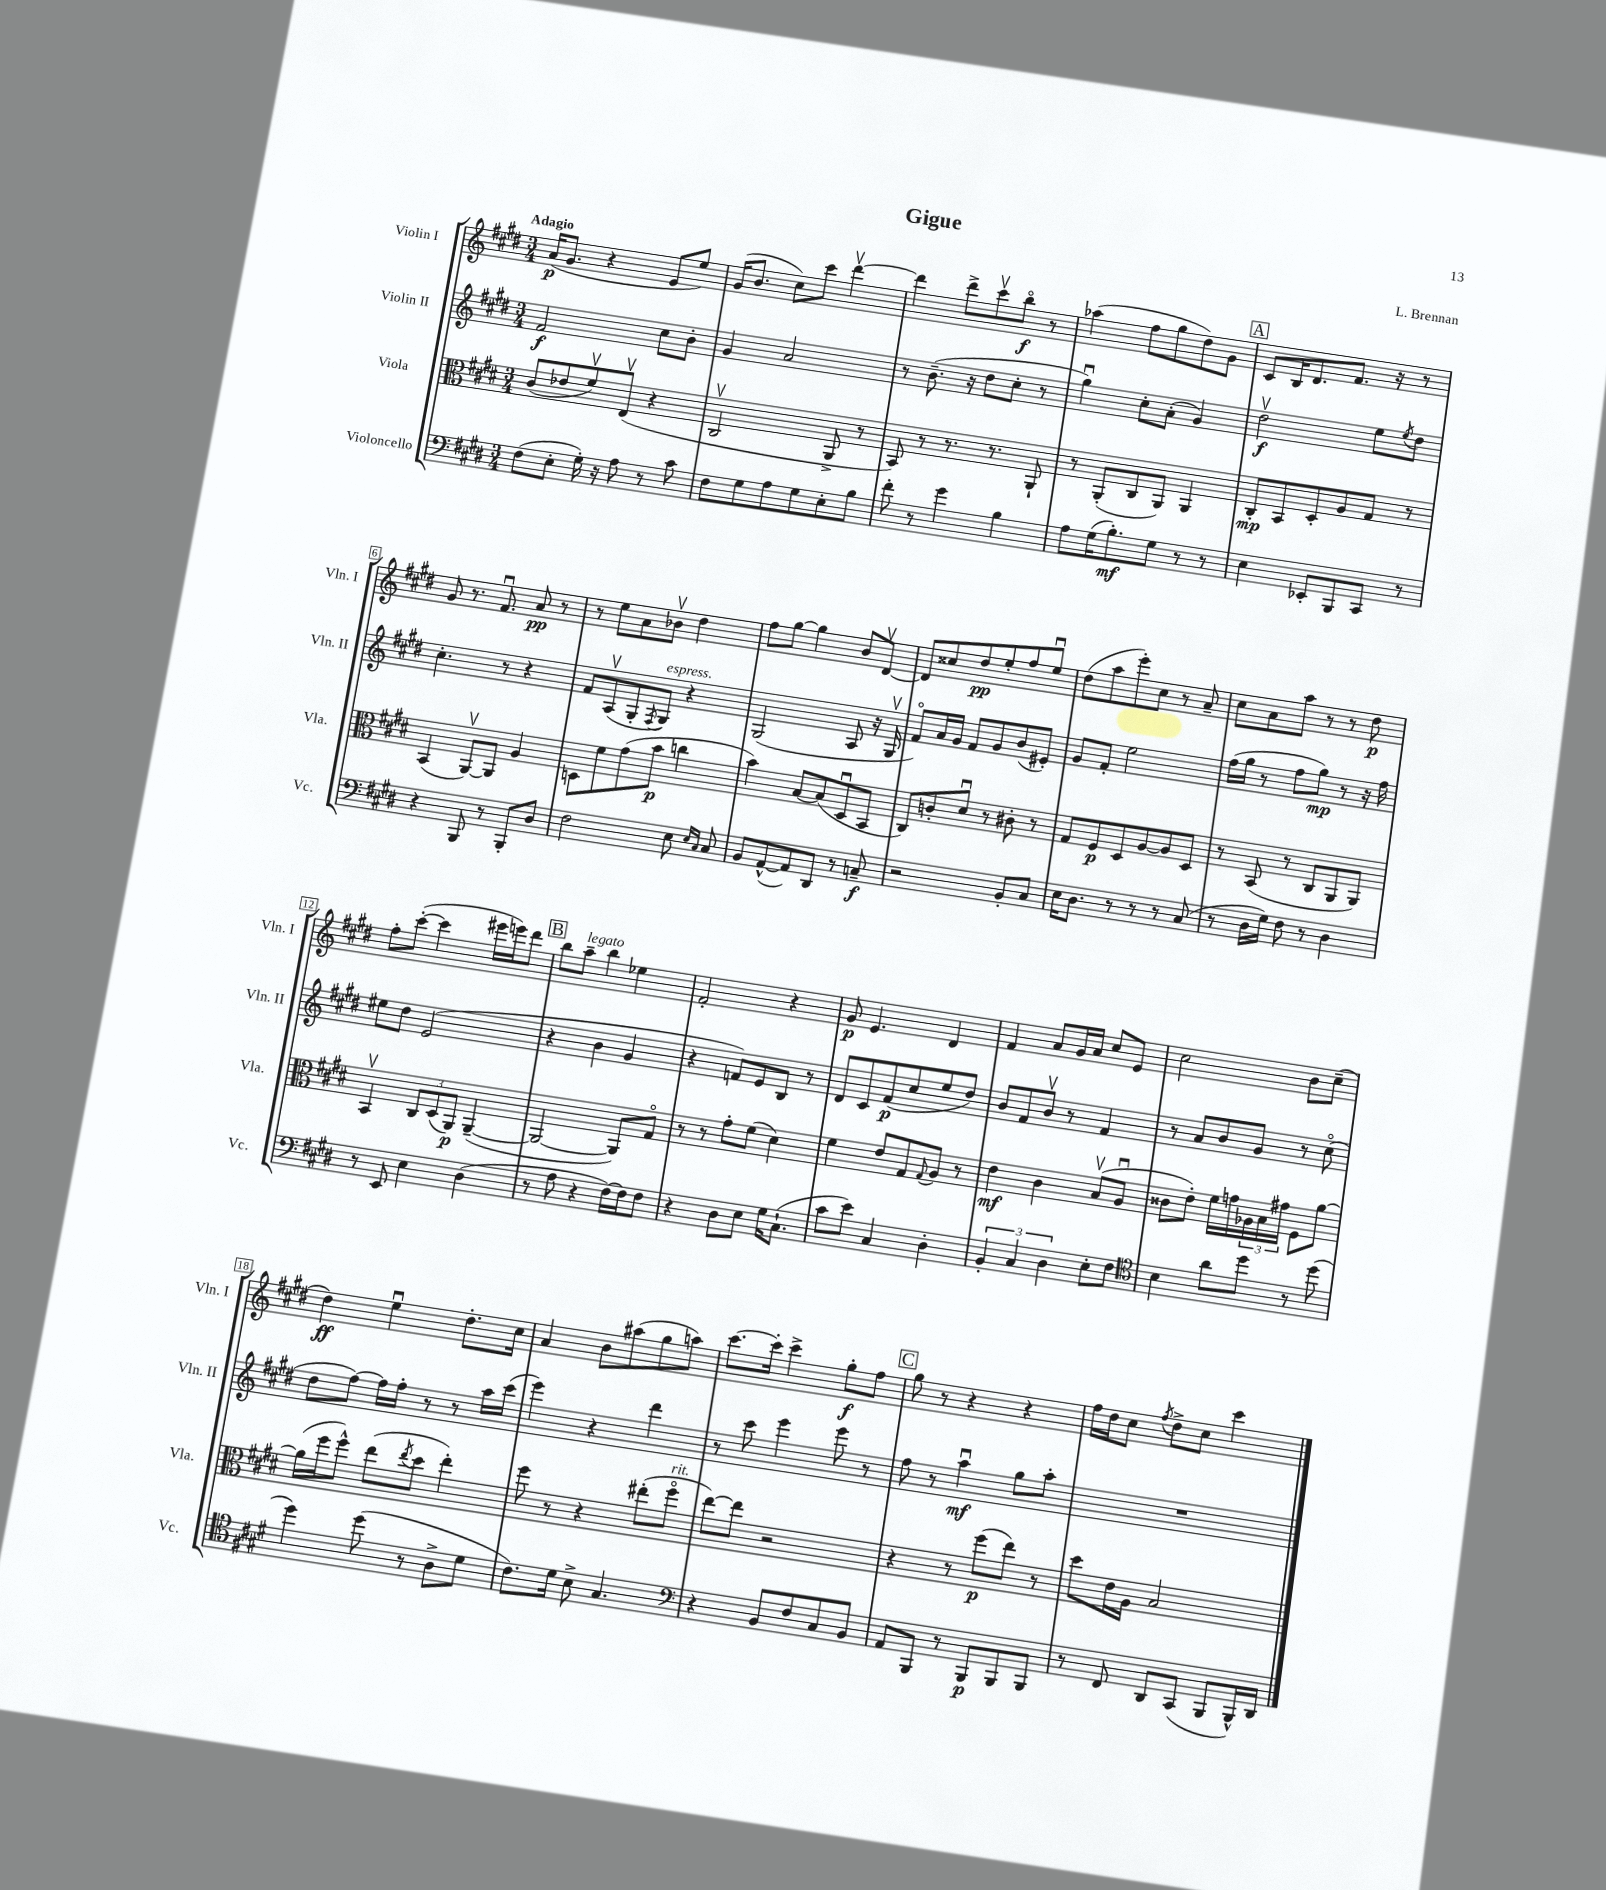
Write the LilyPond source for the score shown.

\header { title = "Gigue" composer = "L. Brennan" }
<<
\new StaffGroup <<
\new Staff = "s0" \with { instrumentName = "Violin I" shortInstrumentName = "Vln. I" } {
    \clef treble \key e \major \numericTimeSignature \time 3/4 \tempo "Adagio"
    a'16\p( gis'8. r4 e'8 e''8) |
    gis'16( b'8. cis''8) cis'''8 dis'''4~\upbow |
    dis'''4 dis'''8-> cis'''8\upbow b''8\flageolet\f r8 |
    aes''4( fis''8 gis''8 dis''8) gis'8 |
    \mark \markup { \box "A" } cis'8 b16 dis'8. fis'8. r16 r8 |
    gis'8 r8. fis'8.\downbow a'8\pp r8 |
    r8 e''8 a'8 bes'8\upbow dis''4 |
    fis''8 gis''8~ gis''4 b'8 dis'8~\upbow |
    dis'8 cisis''8 dis''8\pp e''8-. fis''8 e''8\downbow |
    dis''8( a''8 e'''8-.) cis''8 r8 a'8-- |
    cis''8 a'8 a''8 r8 r8 dis''8\p |
    fis''8-. cis'''8~-.( cis'''4 eis'''16 e'''16) dis'''8 |
    \mark \markup { \box "B" } b''8 a''8--^\markup { \italic "legato" } b''4 ees''4 |
    fis'2-. r4 |
    gis'8\p e'4. dis'4 |
    fis'4 a'8 gis'16 a'16 cis''8 e'8 |
    cis''2 b'8 cis''8--( |
    dis''4\ff) e''4\downbow dis''8.-. cis''16 |
    a'4 b'8 ais''8( gis''8 a''8) |
    cis'''8.~ cis'''16-. cis'''4-> gis''8-.\f fis''8 |
    \mark \markup { \box "C" } gis''8 r8 r4 r4 |
    fis''16 dis''16 cis''8 \acciaccatura { fis''8 } dis''8-> cis''8 cis'''4 \bar "|." |
}
\new Staff = "s1" \with { instrumentName = "Violin II" shortInstrumentName = "Vln. II" } {
    \clef treble \key e \major \numericTimeSignature \time 3/4
    fis'2\f cis''8 b'8-. |
    gis'4 a'2 |
    r8 b'8.--( r16 dis''8 cis''8-. r8 |
    gis''4\downbow) cis''8-. a'8-.( gis'4) |
    \mark \markup { \box "A" } dis''2\upbow\f e''8 \acciaccatura { e''8 } dis''8 |
    cis''4.-. r8 r4 |
    fis'8 a8\upbow( gis8-. \acciaccatura { fis8 } gis8^\markup { \italic "espress." }) r4 |
    gis2( a8 r16 gis16\upbow |
    fis'8\flageolet) a'16 gis'16 fis'8 gis'8 b'8( eis'8-.) |
    gis'8 fis'8-. e''2 |
    fis''16( gis''16 r8 fis''8 gis''8\mp) r8 r16 fis''16 |
    eis''8 dis''8 e'2( |
    \mark \markup { \box "B" } r4 b'4 gis'4 |
    r4 f'8) e'8 b8 r8 |
    dis'8 cis'8 fis'8\p( cis''8 e''8 dis''8) |
    b'8 fis'8 b'8\upbow r8 fis'4 |
    r8 a'8 b'8 gis'8 r8 cis''8\flageolet( |
    dis''8 fis''8~) fis''16 fis''16-. r8 r8 a''16 cis'''16( |
    e'''4) r4 dis'''4 |
    r8 cis'''8 e'''4 e'''8 r8 |
    \mark \markup { \box "C" } fis''8 r8 a''4\downbow\mf gis''8 a''8-. |
    R2. \bar "|." |
}
\new Staff = "s2" \with { instrumentName = "Viola" shortInstrumentName = "Vla." } {
    \clef alto \key e \major \numericTimeSignature \time 3/4
    cis'8( ees'8 fis'8\upbow) e8\upbow( r4 |
    cis2\upbow a,8-> r8 |
    b,8) r8 r8. r8. a,8-! |
    r8 a,8-.( cis8 a,8) a,4 |
    \mark \markup { \box "A" } cis8-.\mp b,8 dis8-. a8 gis8 r8 |
    b,4( a,8~\upbow) a,8 a4 |
    d8 fis'8 gis'8( b'8\p c''4 |
    b'4) b8~ b8( dis8\downbow b,8 |
    cis8) c'8-. dis'8\downbow r8 cis'8-. r8 |
    gis8 fis8\p dis8 a8~ a8 dis8 |
    r8 b,8( r8 cis8 a,8 a,8) |
    b,4\upbow \tuplet 3/2 { cis8 dis8( a,8\p) } a,4~--( |
    \mark \markup { \box "B" } a,2~ a,8) gis8\flageolet |
    r8 r8 gis'8-. fis'8( dis'4) |
    fis'4 e'8 gis8 \appoggiatura { gis8 } a8 r8 |
    e'4\mf cis'4 b8\upbow( a8\downbow |
    cisis'8 e'8-.) fis'16 g'16 \tuplet 3/2 { aes16 b16 gis'16 } fis8 a'8~ |
    a'16( fis''16 fis''8-^) e''8( \acciaccatura { e''8 } dis''8 e''4-.) |
    fis''8 r8 r4 eis''8-.( fis''8\flageolet^\markup { \italic "rit." } |
    e''8~) e''8 r2 |
    \mark \markup { \box "C" } r4 r8 fis''8\p( e''8) r8 |
    dis''8 e'16 a16 b2 \bar "|." |
}
\new Staff = "s3" \with { instrumentName = "Violoncello" shortInstrumentName = "Vc." } {
    \clef bass \key e \major \numericTimeSignature \time 3/4
    fis8( e8-. gis16-.) r16 a8 r8 cis'8 |
    fis8 gis8 a8 gis8 e8-. b8 |
    fis'8-. r8 gis'4 b4 |
    a8 gis16( b8.-.\mf) gis8 r8 r8 |
    \mark \markup { \box "A" } e4 ees,8-. b,,8 cis,8 r8 |
    r4 b,,8 r8 b,,8-. dis8 |
    fis2 e8 \grace { e16 cis16 } cis8 |
    b,8 a,8~-^( a,8) dis,8 r8 c8--\f |
    r2 b,8-. cis8 |
    e16 dis8. r8 r8 r8 cis8( |
    r8 dis16 gis16) fis8 r8 dis4 |
    r8 e,8 e4 dis4( |
    \mark \markup { \box "B" } r8 a8 r4 fis16~) fis16 fis8 |
    r4 dis8 e8 gis16 cis8.-!( |
    cis'8 e'8) cis4 dis4-. |
    \tuplet 3/2 { b,4-. cis4 dis4 } e8-. fis8 |
    \clef tenor b4 a'8 dis''8 r8 dis''8( |
    dis''4) dis''8( r8 a8-> dis'8 |
    cis'8.) dis'16 b8-> gis4. |
    \clef bass r4 b,8 fis8 cis8 b,8 |
    \mark \markup { \box "C" } a,8 b,,8 r8 b,,8\p b,,8 b,,8 |
    r8 fis,8 dis,8 cis,8( b,,8 b,,16-^) dis,16 \bar "|." |
}
>>
>>
\layout { \context { \Score \override BarNumber.stencil = #(make-stencil-boxer 0.1 0.3 ly:text-interface::print) } }
